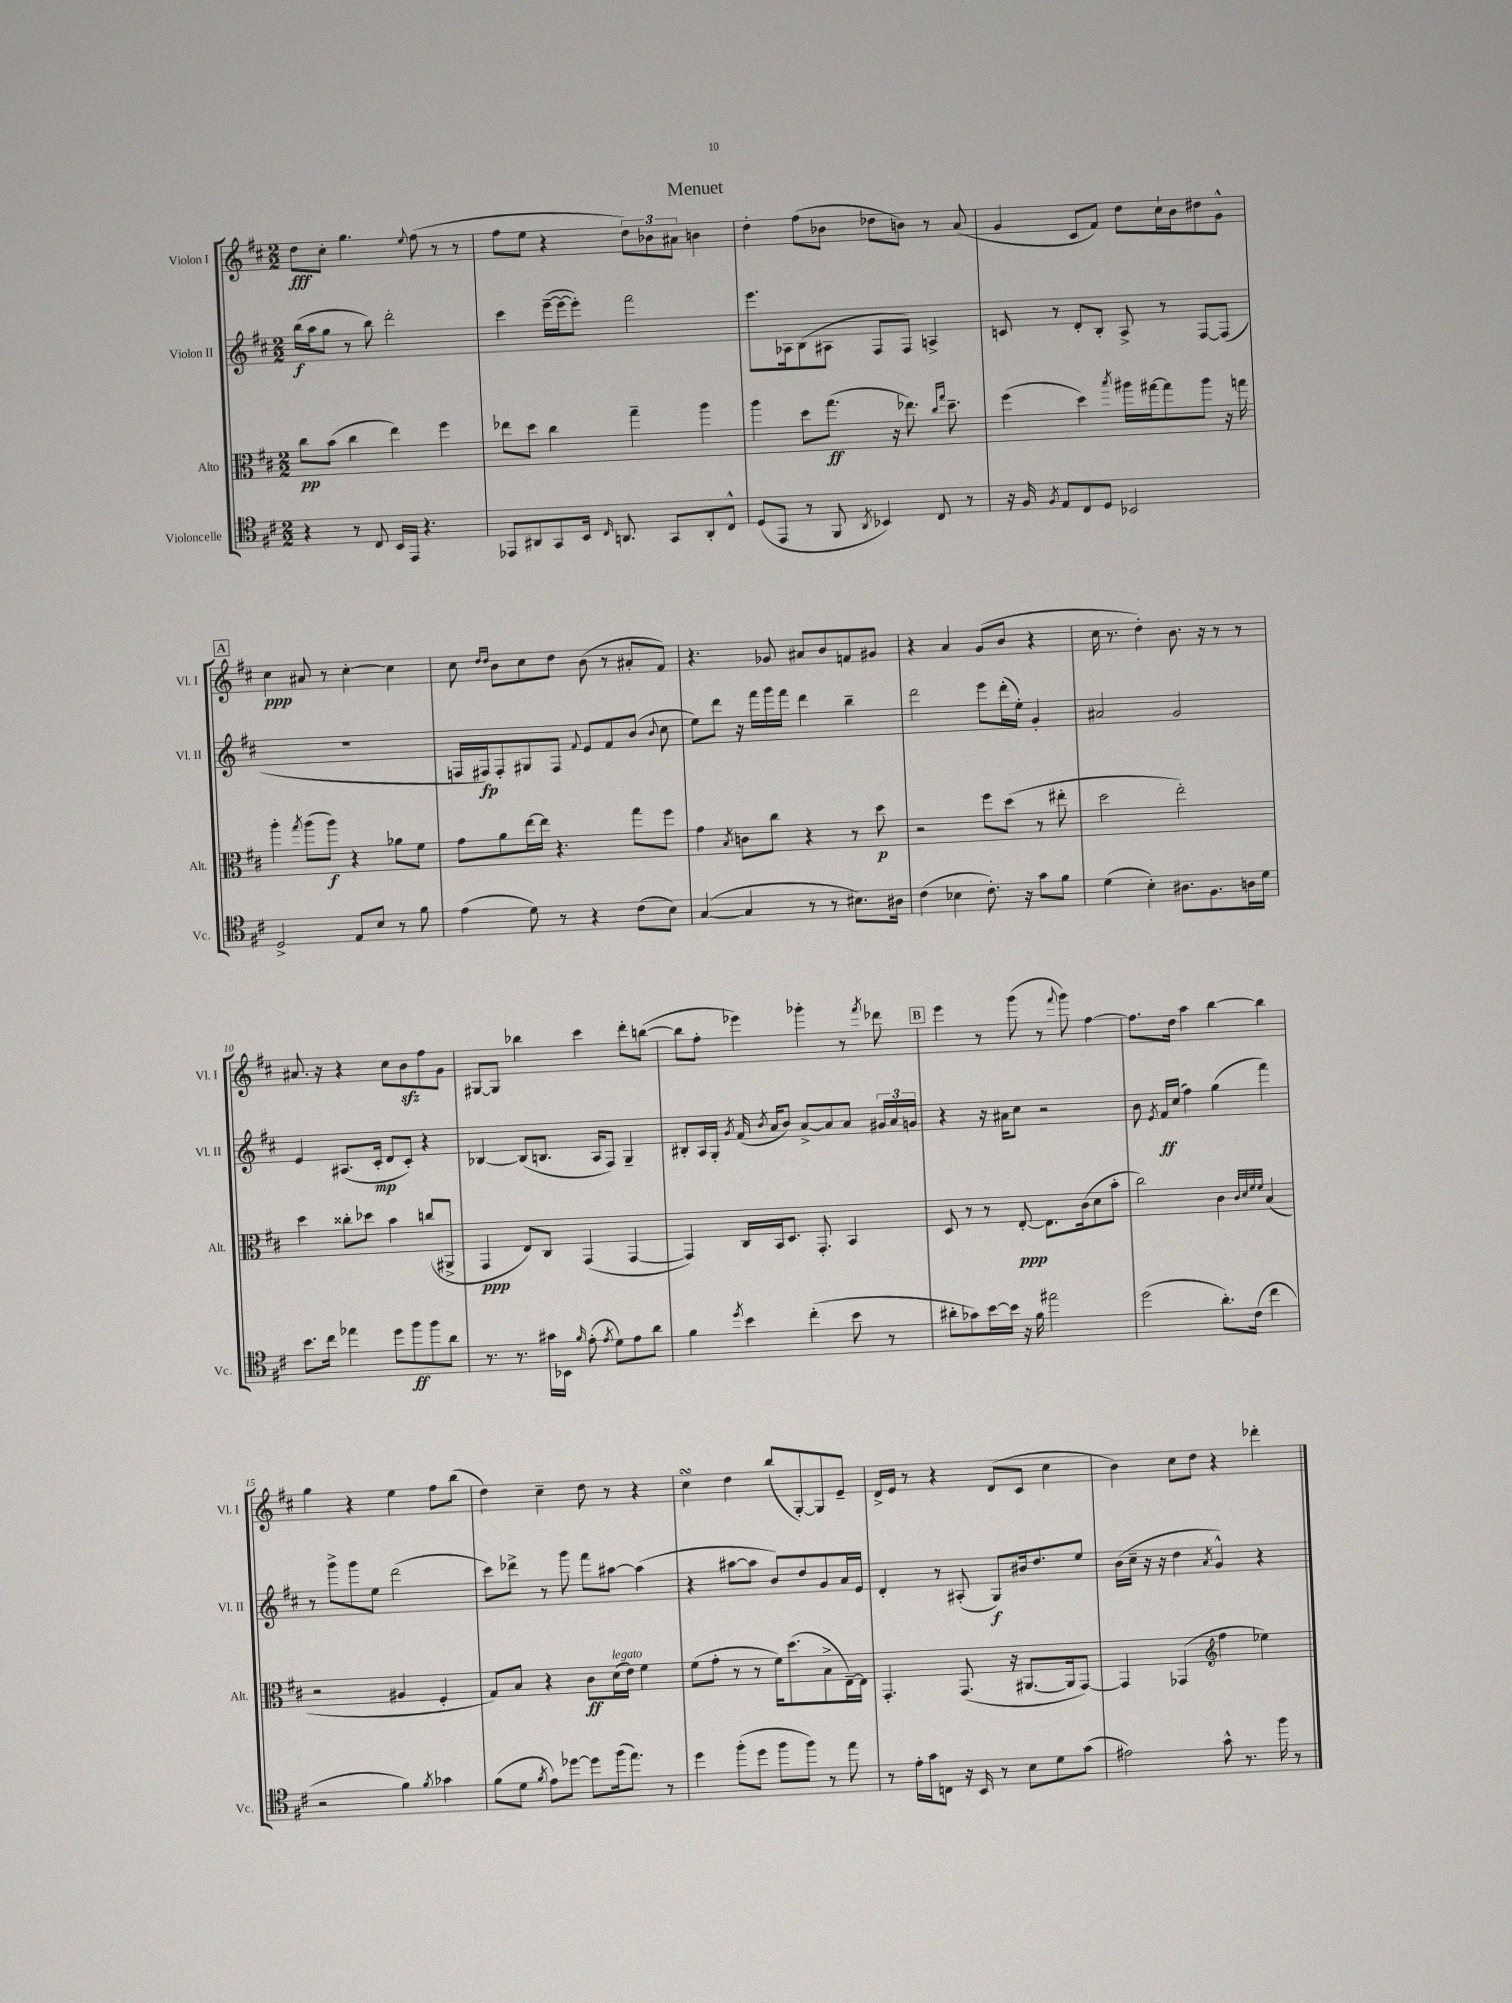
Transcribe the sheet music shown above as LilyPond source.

\header { title = "Menuet" }
<<
\new StaffGroup <<
\new Staff = "s0" \with { instrumentName = "Violon I" shortInstrumentName = "Vl. I" } {
    \clef treble \key d \major \numericTimeSignature \time 2/2
    \autoBeamOff d''8[\fff cis''8]-. g''4. \appoggiatura { e''8 } fis''8( r8 r8 |
    fis''8[ e''8] r4 \tuplet 3/2 { d''8[) bes'8 ais'8] } b'4 |
    d''4-. fis''8[( bes'8] des''8[ b'8]) r8 a'8( |
    g'4 cis'8[ fis'8]) d''8[ cis''16-! b'16 dis''8 g'8]-^ |
    \mark \markup { \box "A" } cis''4\ppp ais'8 r8 cis''4~-. cis''4 |
    cis''8 \grace { d''16[ d''16] } b'8[ cis''8 d''8] b'8( r8 ais'8[-. fis'8]) |
    r4. ges'8 ais'8[ b'8 f'8 gis'8] |
    r4 a'4 g'8[( b'8] r4 |
    cis''16 r8. d''4-.) b'8. r16 r8 r8 |
    ais'8. r16 r4 cis''8[ b'8\sfz fis''8 g'8] |
    gis8[~ gis8] bes''4 cis'''4 d'''8[-. b''8]~( |
    b''8[ fis''8]-. ees'''4) ges'''4-. r8 \acciaccatura { fis'''8 } des'''8 |
    \mark \markup { \box "B" } e'''4 r8 g'''8( r8 \appoggiatura { fis'''8 } g'''8) fis''4~ |
    fis''8.[ d''16] a''4 b''4~ b''4 |
    g''4 r4 e''4 fis''8[ b''8]( |
    d''4) cis''4-- d''8 r8 r4 |
    cis''4\turn d''4 b''8[( g8~-.) g8 e'8]-- |
    d'16[-> e'16] r8 r4 d'8[( cis'8] cis''4 |
    b'4) cis''8[ d''8] r4 des'''4-. \bar "|." |
}
\new Staff = "s1" \with { instrumentName = "Violon II" shortInstrumentName = "Vl. II" } {
    \clef treble \key d \major \numericTimeSignature \time 2/2
    \autoBeamOff b''16[\f( a''16 g''8] r8 b''8) d'''2-. |
    cis'''4 e'''16[~--( e'''16~ e'''8]-.) fis'''2 |
    e'''8.[ aes16 b8( ais8] fis8[ fis8]) a4-> |
    c'8 r8 d'8[-. b8]-. a8-> r8 fis8[~ fis8]( |
    \mark \markup { \box "A" } R1 |
    f16[ fis16\fp) fis8-. gis8 fis8] \appoggiatura { fis'8 } e'8[ fis'8 b'8]( \appoggiatura { b'8 } cis''8 |
    e''8[) d'''8] r16 fis'''16[ g'''16 fis'''16] d'''4 b''4-- |
    d'''2 e'''8[ d'''16-.( e''16]-.) g'4-. |
    ais'2 g'2 |
    e'4 ais8.[( cis'16]-.\mp d'8[ cis'8]-.) r4 |
    bes4~ bes8[( b8.] a16[ fis8]) g4-- |
    bis8[-. a16 g16]-. \acciaccatura { g'8 } fis'16( \acciaccatura { b'8 } a'16[ b'8]) a'8[~-> a'8 a'8] \tuplet 3/2 { gis'16[ a'16 g'16] } |
    \mark \markup { \box "B" } r4 r16 ais'16[ cis''8] r2 |
    b'8 \acciaccatura { e'8 } fis'16[\ff cis''16]( fis''4) g''4( fis'''4) |
    r8 g'''8[-> g'''8 e''8] d'''2( |
    cis'''8[) des'''8]-> r8 g'''8 fis'''8[ ais''8]~ ais''4( |
    r4 ais''8[~ ais''8] b'8[) d''8 g'8 a'16 e'16] |
    d'4-. r8 ais8-.( g8[\f) bis'16 d''8. e''8] |
    b'16[( cis''16]-- r16 r16 d''4 \acciaccatura { a'8 } g'4-^) r4 \bar "|." |
}
\new Staff = "s2" \with { instrumentName = "Alto" shortInstrumentName = "Alt." } {
    \clef alto \key d \major \numericTimeSignature \time 2/2
    \autoBeamOff cis''8[\pp b'8]( cis''4 e''4) fis''4 |
    ees''8[ d''8] cis''4 g''4-- a''4 |
    a''4 d''8[ g''8.]\ff( r16 ees''8.) \grace { cis''16[ g''16] } d''8.-- |
    fis''4( d''4) \acciaccatura { b''8 } ais''16[ gis''16~ gis''8 ais''8] r16 g''16 |
    \mark \markup { \box "A" } a''4-. \acciaccatura { g''8 } a''8[( a''8]\f) r4 aes'8[ fis'8] |
    g'8[ a'8 e''16~ e''16] r4. g''8[ fis''8] |
    g'4 \acciaccatura { b8 } c'8[ cis''8] r4 r8 d''8\p |
    r2 fis''8[ d''8]( r8 eis''8-. |
    d''2 e''2-.) |
    d''4 cisis''8[-. des''8] b'4 c''8[( ais,8]-> |
    g,4\ppp e8[) cis8] g,4( g,4~ |
    g,4) cis16[ b,16 d8.] g,8.-. b,4 |
    \mark \markup { \box "B" } d8 r8 r8 e8~-.\ppp e8.[ cis'16( d'8 b'8]-. |
    cis''2) cis'4 \grace { cis'32[ d'32 fis'32 fis'32] } b4( |
    r2 ais4 fis4-. |
    g8[) b8] r4 cis'8[\ff d'16^\markup { \italic "legato" }( e'16]) fis'4 |
    fis'8[( g'8]-. r8 r8 fis'16[) d''8.( b8-> e16~--) e16] |
    g,4.-. g,8.( r16 ais,8.[~ ais,16 g,8]~) |
    g,4 ges,4( \clef treble fis''4 ees''4) \bar "|." |
}
\new Staff = "s3" \with { instrumentName = "Violoncelle" shortInstrumentName = "Vc." } {
    \clef tenor \key d \major \numericTimeSignature \time 2/2
    \autoBeamOff r4 r8 cis8 b,16[ e,16] r4. |
    ees,8[ ais,8 g,8 b,16] \grace { cis16 } a,8. g,8[ a,8-. cis8]-^ |
    d8[( e,8] r8 fis,8 \acciaccatura { a,8 } bes,4) cis8 r8 |
    r16 fis16 \acciaccatura { fis8 } e8[ cis8 d8] bes,2 |
    \mark \markup { \box "A" } d2-> e8[ b8] r8 fis'8 |
    e'4( d'8) r8 r4 cis'8[( b8]) |
    g4~( g4 r8 r8 bis8.[) ais16] |
    cis'4( bes4 cis'8.-.) r16 g'8[ fis'8] |
    d'4( b4-.) ais8.[ fis8. a16 d'16] |
    b'8.[ cis''16] ees''4 d''8[ fis''8\ff fis''8 a'8] |
    r8. r8. gis'16[ bes,16] \grace { fis'16 } e'8-.( \acciaccatura { e'8 } d'8[) e'8 a'8] |
    fis'4 \acciaccatura { d''8 } b'4 cis''4-.( b'8 r8 |
    \mark \markup { \box "B" } ais'8[-. ges'8) b'16~ b'16] r16 fis'16 eis''2 |
    d''2( a'8.[-.) cis'16]( cis''4 |
    r2 fis'4) \acciaccatura { fis'8 } ges'4 |
    fis'8[( d'8] \acciaccatura { fis'8 } e'8[) des''8]~ des''8[ fis''16( e''8.]) r8 |
    d''4 fis''8[-.( d''8] fis''8[ fis''8]) r8 e''8 |
    r8 e'16[-. g'16 c8] r16 b,16 r8 b8[ d'8 g'8]( |
    eis'2) g'8-^ r8. fis''16 r8 \bar "|." |
}
>>
>>
